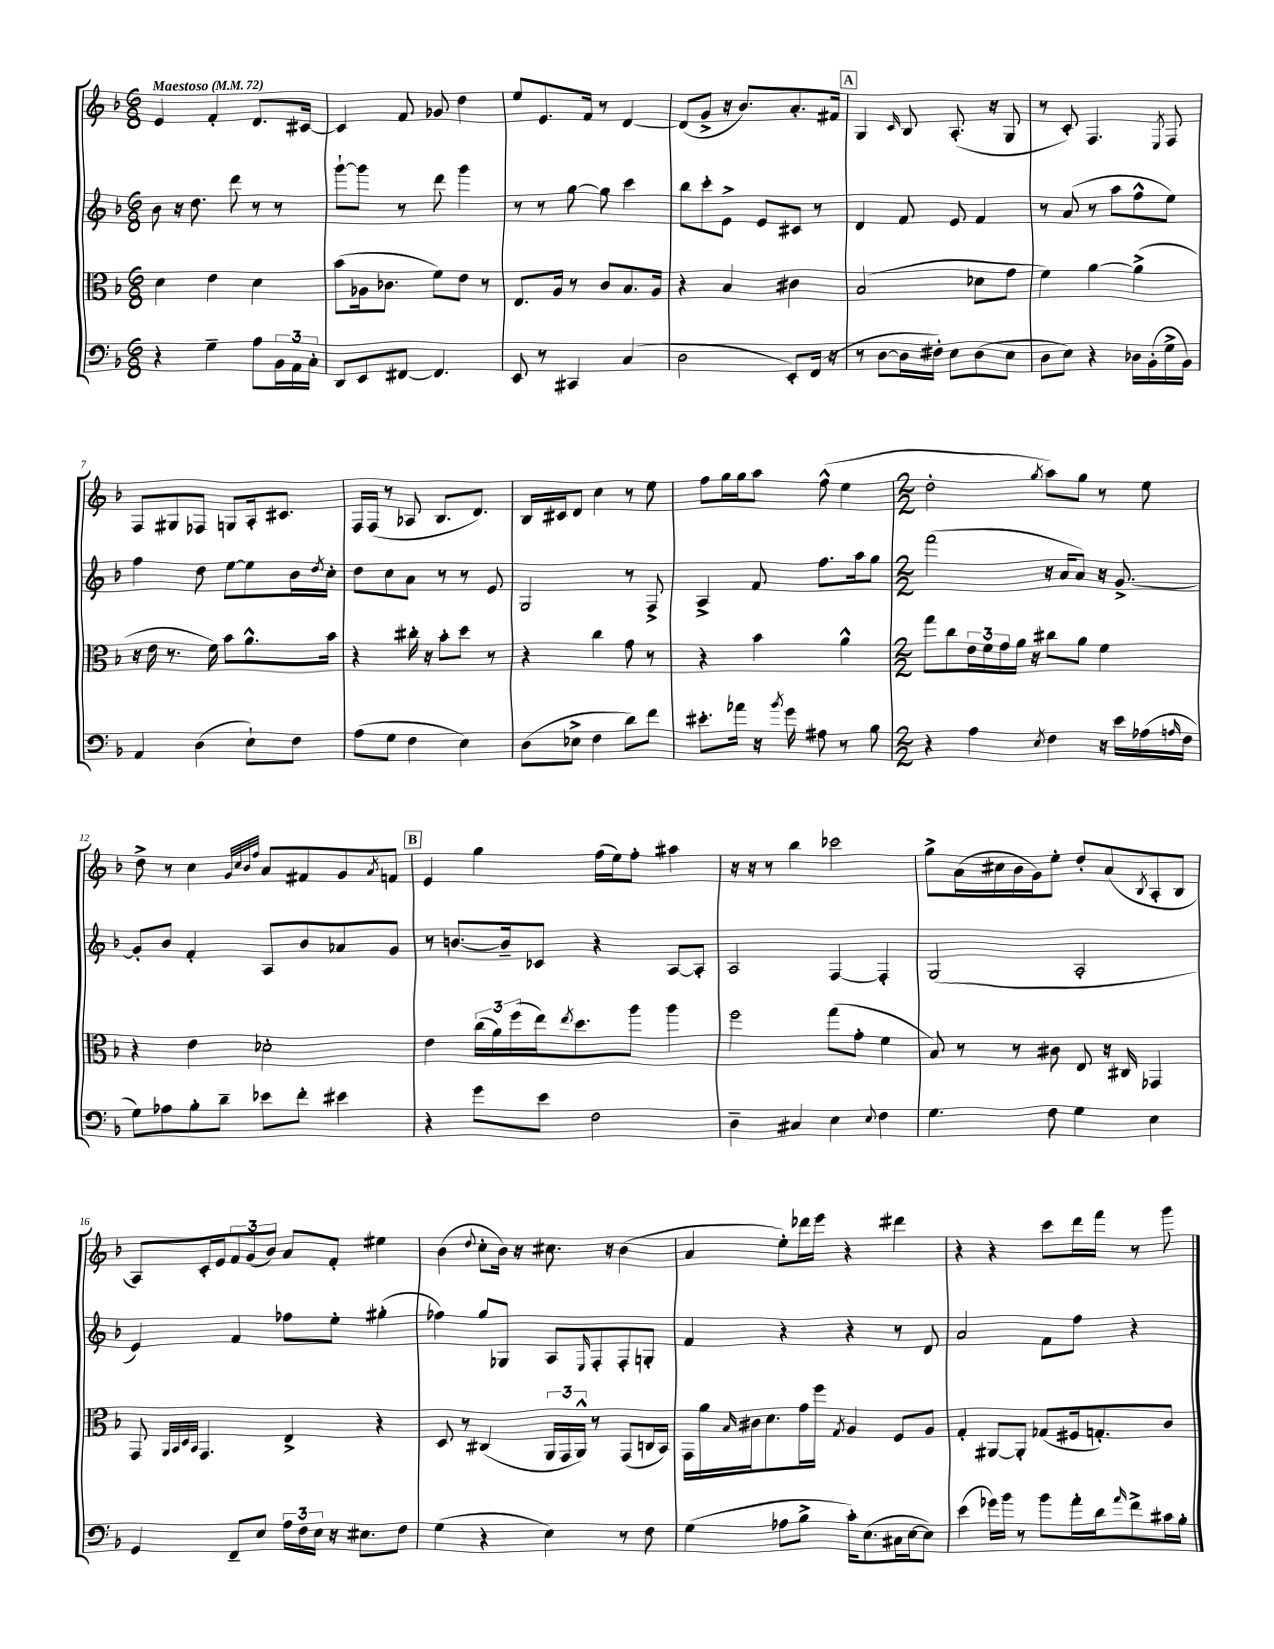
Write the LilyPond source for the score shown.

<<
\new StaffGroup <<
\new Staff = "s0" {
    \clef treble \key f \major \numericTimeSignature \time 6/8 \tempo "Maestoso" 4 = 72
    e'4 f'4-. d'8. cis'16~ |
    cis'4 f'8 ges'8 d''4 |
    e''8 e'8. f'16 r8 d'4~ |
    d'8( g'8-> r16 bes'8.) a'8.-. fis'16 |
    \mark \markup { \box "A" } g4 \grace { c'16 } bes8 a8.-.( r16 g8 |
    r8 c'8-.) f4. \acciaccatura { e8 } f8 |
    f8 gis8 fes8 g8 a16-. cis'8. |
    f16 f16( r8 aes8 bes8. d'8.) |
    bes16 cis'16 d'8 c''4 r8 e''8 |
    f''8 g''16 g''16 a''8 f''8-^( e''4 |
    \numericTimeSignature \time 2/2 d''2-. \acciaccatura { g''8 } a''8) g''8 r8 e''8 |
    d''8-> r8 c''4 \grace { g'32 c''32 bes'32 f''32 } a'8 fis'8 g'8 \acciaccatura { a'8 } f'8 |
    \mark \markup { \box "B" } e'4 g''4 f''16( e''16) f''8-. ais''4 |
    r16 r16 r8 bes''4 ces'''2 |
    g''8-> a'16( cis''16 bes'16 g'16) e''8-. d''8-. a'8( \acciaccatura { bes8 } a8-. bes8 |
    a8) c'16-. e'16 \tuplet 3/2 { f'8 g'8( bes'8) } a'8 f'8-. eis''4 |
    bes'4( \appoggiatura { d''8 } c''8-. bes'16) r16 cis''8. r16 bes'4( |
    a'4 e''8-.) des'''16 e'''16 r4 dis'''4 |
    r4 r4 c'''8 d'''16 f'''16 r8 g'''8 \bar "|." |
}
\new Staff = "s1" {
    \clef treble \key f \major \numericTimeSignature \time 6/8
    bes'8 r16 d''8. d'''8 r8 r8 |
    g'''8~-! g'''8 r8 d'''8 g'''4 |
    r8 r8 g''8~ g''8 c'''4 |
    bes''8 c'''8-. e'8-> e'8 cis'8 r8 |
    \mark \markup { \box "A" } d'4 f'8 e'8 f'4 |
    r8 a'8( r8 a''8 f''8-^ e''8) |
    f''4 d''8 e''8~ e''8 bes'16 \acciaccatura { d''8 } c''16-. |
    d''8 c''8 a'8 r8 r8 e'8 |
    g2 r8 f8-> |
    a4-> f'8 f''8. a''16 g''8 |
    \numericTimeSignature \time 2/2 f'''2( r16 a'16 a'8) r16 g'8.~-> |
    g'8-. bes'8 f'4-. a8 bes'8 aes'8 g'8 |
    \mark \markup { \box "B" } r8 b'8.~ b'16-- ces'8 r4 a8~ a8-. |
    a2 f4~ f4-. |
    g2( a2-. |
    e'4) f'4 fes''8 e''8-. gis''4-.( |
    fes''4) g''8 ges8 a8 \grace { e16 } f8-. f8-. g8-. |
    f'4 r4 r4 r8 d'8 |
    a'2 f'8 f''8 r4 \bar "|." |
}
\new Staff = "s2" {
    \clef alto \key f \major \numericTimeSignature \time 6/8
    d'4 e'4 d'4 |
    bes'8( aes16 ces'8. f'8) e'8 r8 |
    e8. a16 r8 c'8 bes8. a16 |
    r4 bes4 cis'4 |
    \mark \markup { \box "A" } bes2( des'8 g'8 |
    f'4) a'4~ a'4->( |
    r16 e'16 r8. f'16) bes'8 a'8.-^ bes'16 |
    r4 cis''16-. r16 bes'8-. d''8 r8 |
    r4 c''4 g'8 r8 |
    r4 bes'4 a'4-^ |
    \numericTimeSignature \time 2/2 g''8 c''8 \tuplet 3/2 { e'16 f'16 g'16 } a'16 r16 cis''8 a'8 f'4 |
    r4 e'4 des'2-. |
    \mark \markup { \box "B" } e'4 \tuplet 3/2 { c''16( a'16) f''16( } e''16) \acciaccatura { e''8 } d''8. a''8 a''4 |
    f''2 g''8( g'8-. f'4 |
    bes8) r8 r8 cis'8 e8 r16 cis16 ges,4 |
    g,8 \grace { a,32 bes,32 d32 bes,32 } g,4. e4-> r4 |
    d8 r8 cis4( \tuplet 3/2 { a,16 g,16 a,16-^) } r8 g,8( c16 bes,16) |
    g,16 a'16 \grace { bes16 } cis'16 d'8. g'16 f''16 \acciaccatura { g8 } a4 f8 a8 |
    g4-. ais,8~ ais,8-. ges8( fis16 g8.-.) c'8 \bar "|." |
}
\new Staff = "s3" {
    \clef bass \key f \major \numericTimeSignature \time 6/8
    r4 g4-- a8 \tuplet 3/2 { bes,16 a,16 c16-. } |
    d,8 e,8 fis,8~ fis,4. |
    e,8 r8 cis,4 c4( |
    d2 e,8-.) f,16( r16 |
    \mark \markup { \box "A" } r8 d8~ d16 fis16-.) e8 d8( e8 |
    d8 e8) r4 des16 bes,16-.( g16-> bes,16) |
    a,4 d4( e8-!) f8 |
    a8( g8 f4 e4) |
    d8( ees8-> f4 d'8) f'8 |
    eis'8.-. aes'16 r16 \acciaccatura { bes'8 } g'16 ais8 r8 bes8 |
    \numericTimeSignature \time 2/2 r4 a4 \acciaccatura { e8 } f4 r16 e'16 aes16( \grace { a16 } f16 |
    g8) aes8 bes8-. d'8-- ees'8 f'8-. eis'4 |
    \mark \markup { \box "B" } r4 g'8 e'8 f2 |
    d4-- cis4 e4 \appoggiatura { e8 } f4 |
    g4. f8 g4 e4 |
    g,4 f,8-- e8 \tuplet 3/2 { a16 f16 e16 } r16 eis8. f8 |
    g4( r4 e4) r8 f8 |
    g4( aes8 bes8-> c'16-.) e8.( cis16 e16~ e8) |
    e'4( ges'16) bes'16 r8 bes'8 a'16-. d'16 \grace { a'16 } f'8-> cis'16 bes16-. \bar "|." |
}
>>
>>
